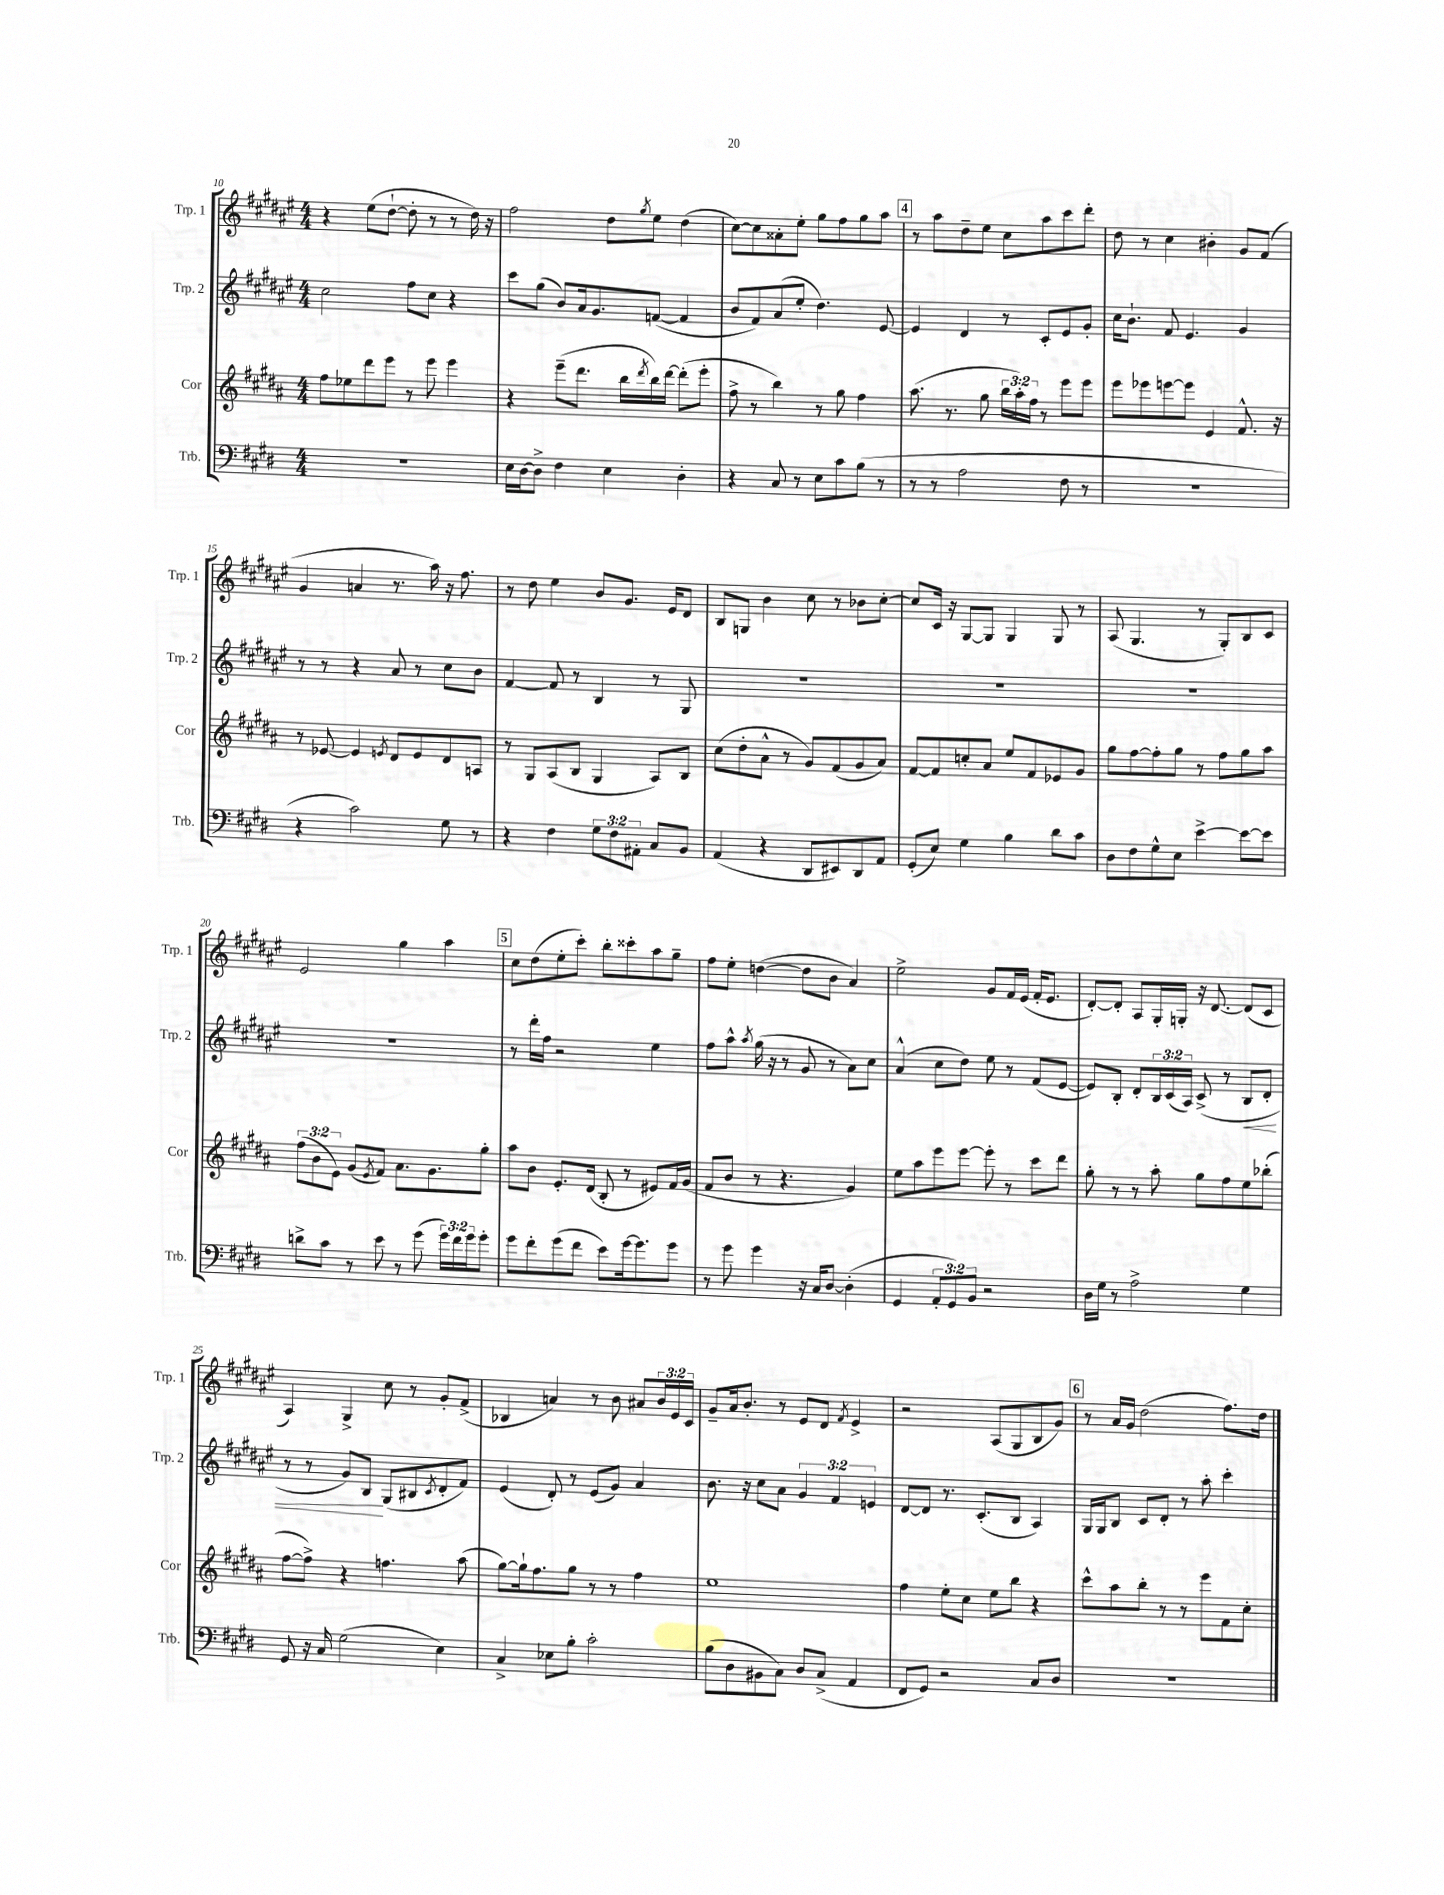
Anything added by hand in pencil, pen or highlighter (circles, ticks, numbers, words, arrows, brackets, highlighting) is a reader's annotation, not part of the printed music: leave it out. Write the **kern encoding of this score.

**kern	**kern	**kern	**dynam	**kern
*part4	*part3	*part2	*part2	*part1
*staff4	*staff3	*staff2	*staff2	*staff1
*I"Trb.	*I"Cor	*I"Trp. 2	*	*I"Trp. 1
*I'Trb.	*I'Cor	*I'Trp. 2	*	*I'Trp. 1
*clefF4	*clefG2	*clefG2	*	*clefG2
*k[f#c#g#d#]	*k[f#c#g#d#a#]	*k[f#c#g#d#a#e#]	*	*k[f#c#g#d#a#e#]
*M4/4	*M4/4	*M4/4	*	*M4/4
=10	=10	=10	=10	=10
1r	8ff#\L	2cc#\	.	4r
.	8ee-X\	.	.	.
.	8ddd#\	.	.	(8ee#\L
.	8eee\J	.	.	[8dd#`\J
.	8r	8ff#\L	.	8dd#'\]
.	8eee\	8cc#\J	.	8r
.	4eee\	4r	.	8r
.	.	.	.	16dd#\)
.	.	.	.	16r
=11	=11	=11	=11	=11
16E\LL	4r	8ccc#\L	.	2ff#\
[16D#\J	.	.	.	.
8D#^\J]	.	(8gg#\J	.	.
4F#\	(8eee~\L	8b/L)	.	.
.	8.ddd#\J	16a#/k	.	.
.	.	8.g#/	.	.
4E\	.	.	.	8dd#\L
.	16bb\LL	.	.	.
.	8qddd#/	.	.	8qgg#/
.	16bb\)	([8fn/J	.	8ee#\J
.	[16ddd#\JJ	.	.	.
4D#'\	(8ddd#'\L]	4f/]	.	(4dd#\
.	8eee'\J	.	.	.
=12	=12	=12	=12	=12
4r	8ff#^\	8b/L	.	[8cc#\L)
.	8r	8f#/)	.	8cc#\]
8C#/	4bb\)	(8a#/	.	8a##X'\
8r	.	8ee#'/J	.	8ee#'\J
8E\L	8r	4.dd#\)	.	8gg#\L
8c#\	8gg#\	.	.	8ff#\
(8B\J	4ff#\	.	.	8gg#\
8r	.	[8e#/	.	8aa#\J
!!LO:REH:place=s1:t=4
=13	=13	=13	=13	=13
8r	(8.aa#\	4e#/]	.	8r
8r	.	.	.	8aa#\L
.	8.r	.	.	.
2A\	.	4d#/	.	8dd#~\
.	8gg#\	.	.	8ee#\J
.	24bb\LL	8r	.	8cc#\L
.	24aa#'\)	.	.	.
.	24ff#\JJ	.	.	.
.	8r	8c#'/L	.	8aa#\
8F#\	8eee\L	8e#/	.	8ccc#\
8r	8eee\J	8g#'/J	.	8ddd#'\J
=14	=14	=14	=14	=14
1r	8eee\L	16cc#\KL	.	8dd#\
.	.	8.b`\J	.	.
.	8eee-X\	.	.	8r
.	[8eeen\	8f#/	.	4cc#\
.	8eee\J]	4.e#/	.	.
.	4e/	.	.	4b#X'\
.	8.f#^^/	4g#/	.	8g#/L
.	.	.	.	(8f#/J
.	16r	.	.	.
!!LO:LB:g=z
=15	=15	=15	=15	=15
4r	8r	8r	.	4g#/
.	[8e-X/	8r	.	.
2c#\)	4e-/]	4r	.	4an/
.	8qen/	.	.	.
.	8d#/L	8a#/	.	8.r
.	8e/	8r	.	.
.	.	.	.	16aa#\)
8G#\	8d#/	8cc#\L	.	16r
.	.	.	.	8.ff#\
8r	8An/J	8b\J	.	.
=16	=16	=16	=16	=16
4r	8r	[4f#/	.	8r
.	8G#/L	.	.	8dd#\
4F#\	(8A#/	8f#/]	.	4ee#\
.	8B/J	8r	.	.
12G#\L	4G#/	4B/	.	8b/L
12F#\	.	.	.	.
.	.	.	.	8.g#/J
12AA#X'\J	.	.	.	.
8C#/L	8A#/L)	8r	.	.
.	.	.	.	16e#/KL
8BB/J	8B/J	8G#/	.	8d#/J
=17	=17	=17	=17	=17
(4AA/	(8cc#\L	1r	.	8B/L
.	8dd#'\	.	.	8Gn/J
4r	8a#^^\J	.	.	4b\
.	8r	.	.	.
8DD#/L	8g#/L)	.	.	8cc#\
8EE#X/)	(8f#/	.	.	8r
8DD#/	8g#/	.	.	8b-X\L
8AA/J	8a#/J)	.	.	[8cc#'\J
=18	=18	=18	=18	=18
(8GG#'/L	[8f#/L	1r	.	8cc#/L]
8E/J)	8f#/]	.	.	16c#/Jk
.	.	.	.	16r
4G#\	8ccn'/	.	.	[8G#/L
.	8a#/J	.	.	8G#/J]
4B\	8ee/L	.	.	4G#/
.	8f#/	.	.	.
8d#\L	8e-X/	.	.	8G#/
8c#\J	8g#/J	.	.	8r
=19	=19	=19	=19	=19
8D#\L	8gg#\L	1r	.	(8A#/
8F#\	[8ff#\	.	.	4.G#/
8G#^^\	8ff#'\]	.	.	.
8E\J	8gg#\J	.	.	.
[4e^\	8r	.	.	8r
.	8ff#\L	.	.	8G#'/L)
8e\L_	8gg#\	.	.	8B/
8e\J]	8aa#\J	.	.	8c#/J
!!LO:LB:g=z
=20	=20	=20	=20	=20
8dn^\L	(12ff#\L	1r	.	2e#/
.	12b\	.	.	.
8c#\J	.	.	.	.
.	12e\J)	.	.	.
8r	(8g#/L	.	.	.
.	8qe/	.	.	.
8e\	8f#/J)	.	.	.
8r	8.a#\L	.	.	4gg#\
(8g#\	.	.	.	.
.	8.g#\	.	.	.
24g#\LL)	.	.	.	4aa#\
24f#\	.	.	.	.
24g#\J	.	.	.	.
8g#'\J	8gg#'\J	.	.	.
!!LO:REH:place=s1:t=5
=21	=21	=21	=21	=21
8g#\L	8aa#\L	8r	.	8cc#\L
8f#'\	8b\J	16ddd#'\LL	.	(8dd#\
.	.	16ff#\JJ	.	.
(8g#\	8.e'/L	2r	.	8ee#'\
8f#\J	.	.	.	8ccc#'\J)
.	(16d#/Jk	.	.	.
8e\L)	8B'/	.	.	8bb'\L
[16g#\k	8r	.	.	8ccc##X'\
8.g#\]	.	.	.	.
.	8e#X/L)	4ee#\	.	8aa#\
8g#\J	16f#/L	.	.	8gg#~\J
.	(16g#/JJ	.	.	.
=22	=22	=22	=22	=22
8r	8f#/L	8ff#\L	.	8ff#\L
8g#\	8b/J	8aa#^^\J	.	8ee#'\J
.	.	8qaa#/	.	.
4g#\	8r	(16gg#\	.	([4ddn\
.	.	16r	.	.
.	4.r	8r	.	.
16r	.	8g#/	.	8dd\L]
16C#/KL	.	.	.	.
[8D#/J	.	8r	.	8b\J
(4D#'\]	4g#/)	8a#\L)	.	4a#/)
.	.	8cc#\J	.	.
=23	=23	=23	=23	=23
4GG#/	8ee\L	(4a#^^/	.	2ee#^\
.	8aa#\	.	.	.
12AA'/L	8eee\	8cc#\L	.	.
12GG#/)	.	.	.	.
.	[8eee\J	8dd#\J)	.	.
12BB/J	.	.	.	.
2r	8eee'\]	8ee#\	.	8g#/L
.	8r	8r	.	16f#/L
.	.	.	.	(16e#/JJ
.	8ccc#\L	(8f#/L	.	16f#'/KL
.	.	.	.	8.e#/J
.	8ddd#\J	[8e#/J	.	.
=24	=24	=24	=24	=24
16D#\LL	8gg#'\	8e#/L])	.	[8d#'/L)
16G#\JJ	.	.	.	.
8r	8r	8B'/J	.	8d#'/J]
2A^\	8r	8d#'/L	.	8A#/L
.	8aa#'\	24B/L	.	16G#'/L
.	.	(24c#/	.	.
.	.	.	.	16Gn'/JJ
.	.	24A#/JJ)	.	.
.	8gg#\L	(8c#^/	.	16r
.	.	.	.	[8.d#/
.	8ff#\	8r	.	.
!	!	!	!LO:HP:b	!
4G#\	8ee\	8B/L	<	(8d#/L]
.	(8bb-X'\J	8d#'/J	.	8c#/J
!!LO:LB:g=z
=25	=25	=25	=25	=25
8GG#/	[8ff#\L	8r	.	4A#/)
16r	8ff#^\J])	8r	.	.
16C#/	.	.	.	.
(2G#\	4r	8g#/L)	.	4G#^/
.	.	8B/J	.	.
.	4.ffn\	(8G#/L	[	8cc#\
.	.	8B#X/	.	8r
.	.	8qc#/	.	.
4E\)	.	8d#'/	.	8g#'/L
.	(8aa#\	8f#/J)	.	(8f#^/J
=26	=26	=26	=26	=26
4C#^/	[8gg#\L)	(4e#/	.	4B-X/
.	16gg#`\k]	.	.	.
.	8.ff#\	.	.	.
8E-X\L	.	8d#'/)	.	4an/)
8B'\J	8gg#\J	8r	.	.
2c#'\	8r	(8e#/L	.	8r
.	8r	8g#/J)	.	8b\
.	4ff#\	4a#/	.	8a#X/L
.	.	.	.	24b/L
.	.	.	.	24e#/
.	.	.	.	24c#/JJ
=27	=27	=27	=27	=27
(8B\L	1ee	8.b\	.	8g#~/L
8D#\	.	.	.	16a#/k
.	.	16r	.	8.b'/J
8BB#X\	.	8cc#\L	.	.
8C#\J)	.	8a#\J	.	8r
8D#/L	.	6g#/	.	8e#/L
(8C#^/J	.	.	.	8d#/J
.	.	6f#/	.	.
.	.	.	.	8qf#/
4AA/	.	.	.	4e#^/
.	.	6en/	.	.
=28	=28	=28	=28	=28
8FF#/L	4ff#\	[8d#/L	.	2r
8GG#/J)	.	8d#/J]	.	.
2r	8ee'\L	8.r	.	.
.	8cc#\J	.	.	.
.	.	(8.c#'/L	.	.
.	8ee\L	.	.	(8A#/L
.	8bb\J	8B/J	.	8G#/
8C#/L	4r	4A#/)	.	8B/
8D#/J	.	.	.	8g#/J)
!!LO:REH:place=s1:t=6
=29	=29	=29	=29	=29
1r	8ccc#^^\L	16G#/LL	.	8r
.	.	16G#/J	.	.
.	8aa#\	8B/J	.	16a#/LL
.	.	.	.	16g#/JJ
.	8bb'\J	8c#/L	.	(2dd#\
.	8r	8d#'/J	.	.
.	8r	8r	.	.
.	8eee\L	8aa#'\	.	.
.	8f#\	4ccc#'\	.	8.ff#\L)
.	8cc#'\J	.	.	.
.	.	.	.	16dd#\Jk
==	==	==	==	==
*-	*-	*-	*-	*-
